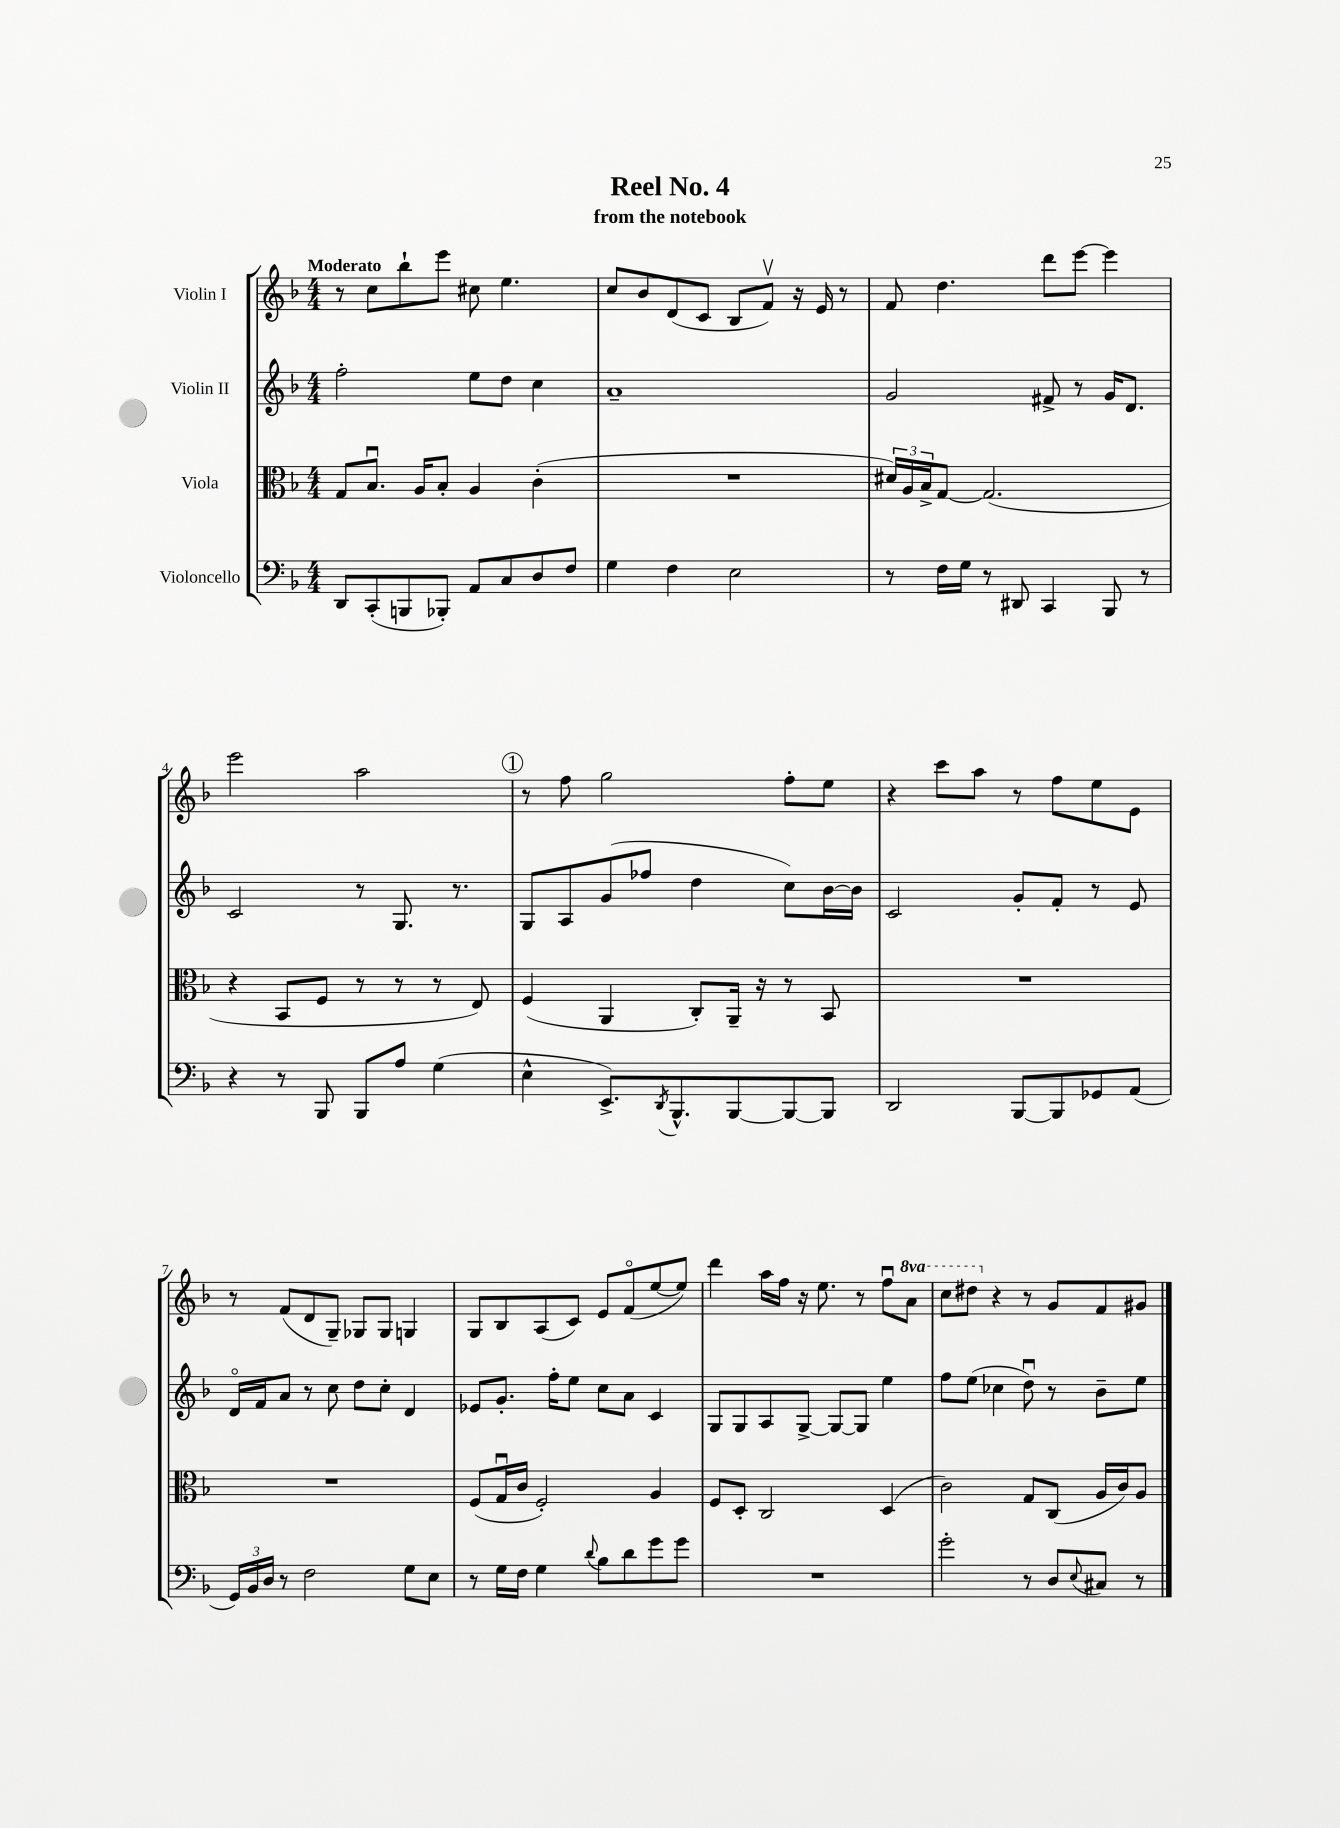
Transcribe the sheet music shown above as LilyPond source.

\header { title = "Reel No. 4" subtitle = "from the notebook" }
<<
\new StaffGroup <<
\new Staff = "s0" \with { instrumentName = "Violin I" } {
    \clef treble \key f \major \numericTimeSignature \time 4/4 \set Staff.ottavationMarkups = #ottavation-simple-ordinals \tempo "Moderato"
    r8 c''8 bes''8-! e'''8 cis''8 e''4. |
    c''8 bes'8 d'8( c'8 bes8 f'8\upbow) r16 e'16 r8 |
    f'8 d''4. d'''8 e'''8~ e'''4 |
    e'''2 a''2 |
    \mark \markup { \circle "1" } r8 f''8 g''2 f''8-. e''8 |
    r4 c'''8 a''8 r8 f''8 e''8 e'8 |
    r8 f'8( d'8 g8--) ges8 ges8 g4 |
    g8 bes8 a8( c'8) e'8 f'8\flageolet( e''8~ e''8) |
    d'''4 a''16 f''16 r16 e''8. r8 f''8\downbow \ottava #1 a''8 |
    c'''8 dis'''8 \ottava #0 r4 r8 g'8 f'8 gis'8 \bar "|." |
}
\new Staff = "s1" \with { instrumentName = "Violin II" } {
    \clef treble \key f \major \numericTimeSignature \time 4/4
    f''2-. e''8 d''8 c''4 |
    a'1-- |
    g'2 fis'8-> r8 g'16 d'8. |
    c'2 r8 g8. r8. |
    \mark \markup { \circle "1" } g8 a8 g'8( fes''8 d''4 c''8) bes'16~ bes'16 |
    c'2 g'8-. f'8-. r8 e'8 |
    d'16\flageolet f'16 a'8 r8 c''8 d''8 c''8-. d'4 |
    ees'8 g'8.-. f''16-. e''8 c''8 a'8 c'4 |
    g8 g8 a8 g8~-> g8~ g8 e''4 |
    f''8 e''8( ces''4 d''8\downbow) r8 bes'8-- e''8 \bar "|." |
}
\new Staff = "s2" \with { instrumentName = "Viola" } {
    \clef alto \key f \major \numericTimeSignature \time 4/4
    g8 bes8.\downbow a16 bes8-. a4 c'4-.( |
    R1 |
    \tuplet 3/2 { dis'16) a16 bes16-> } g8~ g2.( |
    r4 bes,8 f8 r8 r8 r8 e8) |
    \mark \markup { \circle "1" } f4( a,4 c8-.) a,16-- r16 r8 bes,8 |
    R1 |
    R1 |
    f8( g16\downbow c'16 f2-.) a4 |
    f8 d8-. c2 d4( |
    c'2) g8 c8( a16 c'16) a8 \bar "|." |
}
\new Staff = "s3" \with { instrumentName = "Violoncello" } {
    \clef bass \key f \major \numericTimeSignature \time 4/4
    d,8 c,8-.( b,,8 bes,,8-.) a,8 c8 d8 f8 |
    g4 f4 e2 |
    r8 f16 g16 r8 dis,8 c,4 bes,,8 r8 |
    r4 r8 bes,,8 bes,,8 a8 g4( |
    \mark \markup { \circle "1" } e4-^ e,8.->) \acciaccatura { d,8 } bes,,8.-^ bes,,8~ bes,,8~ bes,,8 |
    d,2 bes,,8~ bes,,8 ges,8 a,8( |
    \tuplet 3/2 { g,16) bes,16 d16 } r8 f2 g8 e8 |
    r8 g16 f16 g4 \appoggiatura { d'8 } bes8 d'8 g'8 g'8 |
    R1 |
    g'2-. r8 d8 \appoggiatura { e8 } cis8 r8 \bar "|." |
}
>>
>>
